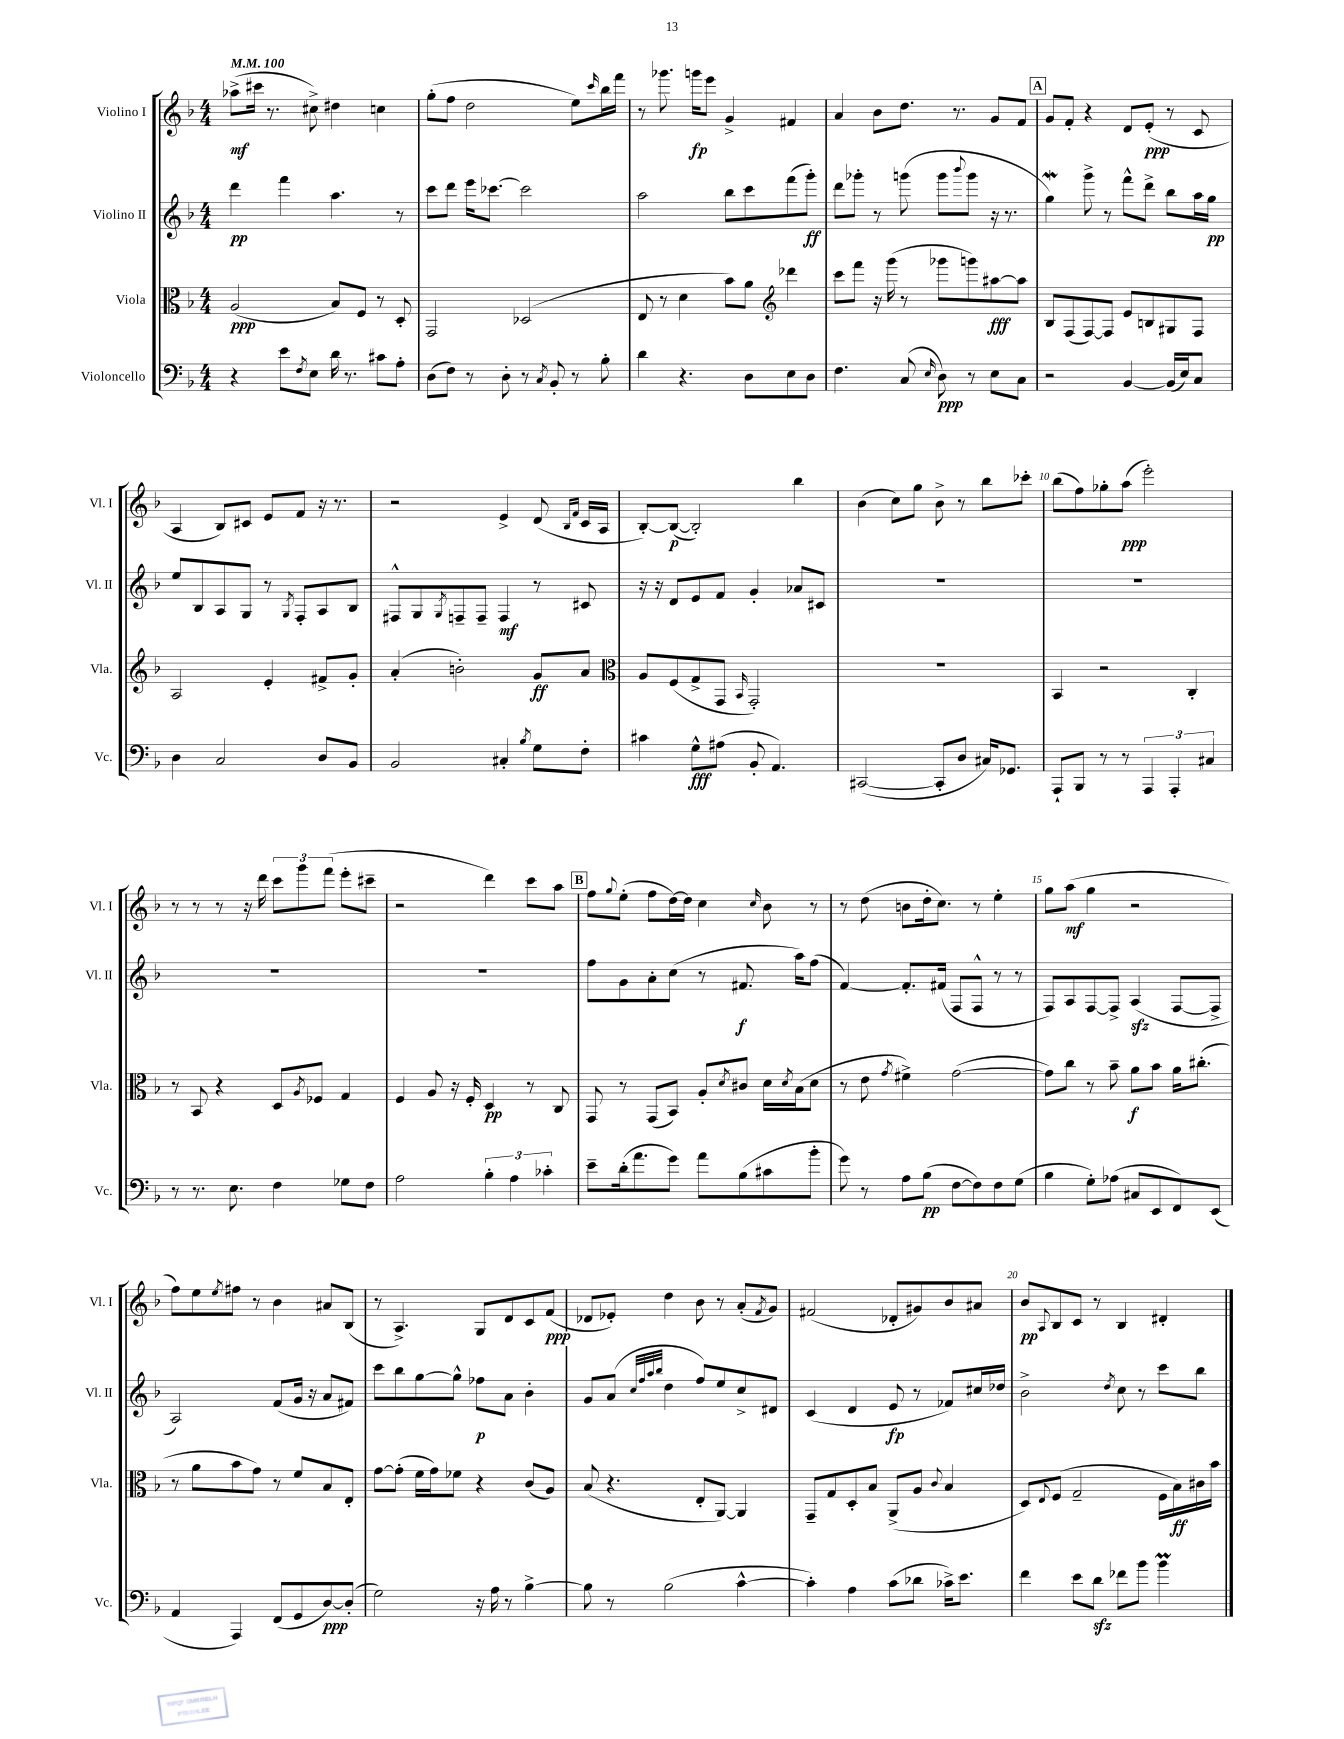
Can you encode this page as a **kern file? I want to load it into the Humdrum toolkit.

**kern	**kern	**kern	**kern
*staff4	*staff3	*staff2	*staff1
*clefF4	*clefC3	*clefG2	*clefG2
*k[b-]	*k[b-]	*k[b-]	*k[b-]
*M4/4	*M4/4	*M4/4	*M4/4
*MM100	*MM100	*MM100	*MM100
4r	(2A	4ddd	(8aa-^
.	.	.	16ccc#
.	.	.	8.r
8e	.	4fff	.
8qF	.	.	.
8E	.	.	8cc#^)
16d	8B-)	4.aa	4dd#
8.r	.	.	.
.	8F	.	.
8c#	8r	.	4cc
8A'	8D'	8r	.
=	=	=	=
(8D	2GG	8ccc	(8gg'
8F)	.	8ddd	8ff
8r	.	16eee	2dd
.	.	[8.ccc-	.
8D'	.	.	.
8r	(2D-	2ccc-]	.
8qC	.	.	.
8BB-'	.	.	.
8r	.	.	8ee)
.	.	.	16qqccc
8B-'	.	.	16bb-
.	.	.	16fff
=	=	=	=
4d	8E	2aa	8r
.	8r	.	8.ggg-
4.r	4d	.	.
.	.	.	16ggg
.	.	.	8eee
.	8b-)	8bb-	4g^
8D	8a	8ccc	.
*	*clefG2	*	*
8E	4ddd-	(8fff	4f#
8D	.	8ggg')	.
=	=	=	=
4.F	8ccc	8ddd	4a
.	8fff	8ggg-'	.
.	16r	8r	8b-
.	(16ggg	.	.
(8C	8r	(8ggg	8.dd
16qqE	.	.	.
8D)	8ggg-	8ggg	.
.	.	.	8.r
.	.	8qqbbb-	.
8r	8ggg)	8ggg	.
8E	[8aa#	16r	8g
.	.	8.r	.
8C	8aa#]	.	8f
=	=	=	=
2r	8B-	4gg)	8g
.	(8F	.	8f'
.	[8F)	8ggg^	4r
.	8F]	8r	.
[4BB-	8e	8fff^^	8d
.	8B	8ddd^	(8e'
(16BB-]	8G#	8bb-	8r
16E)	.	.	.
8C	8F	16aa	8c
.	.	16gg	.
=	=	=	=
4D	2A	8ee	4A
.	.	8B-	.
2C	.	8A	8B-)
.	.	8G	8c#
.	4e'	8r	8e
.	.	8qG	.
.	.	8F'	8f
8D	8f#^	8A	16r
.	.	.	8.r
8BB-	8g'	8B-	.
=	=	=	=
2BB-	(4a'	8F#^^	2r
.	.	8G	.
.	.	8qG	.
.	2b')	8F~	.
.	.	8F~	.
4C#'	.	4F	4e^
8qB-	.	.	.
8G	8g	8r	(8d
.	.	.	16qqB-
.	.	.	16qqf
8F'	8a	8c#	16c
.	.	.	16A
=	=	=	=
*	*clefC3	*	*
4c#	8A	16r	[8B-')
.	.	16r	.
.	(8F	8d	(8B-_
8G^^	8G^	8e	2B-'])
(8A#	8GG	8f	.
.	16qqBB-	.	.
8BB-'	2GG')	4g'	.
4.AA)	.	.	.
.	.	8a-	4bb-
.	.	8c#	.
=	=	=	=
([2CC#	1r	1r	(4b-
.	.	.	8cc)
.	.	.	8gg
8CC#']	.	.	8b-^
8D	.	.	8r
16C#)	.	.	8bb-
8.GG-	.	.	.
.	.	.	8ccc-'
=	=	=	=
8AAA`	4BB-	1r	(8bb-
8BBB-	.	.	8ff)
8r	2r	.	8gg-'
8r	.	.	(8aa
6AAA	.	.	2eee')
6AAA'	.	.	.
.	4C'	.	.
6C#	.	.	.
=	=	=	=
8r	8r	1r	8r
8.r	8BB-	.	8r
.	4r	.	8r
8.E	.	.	.
.	.	.	16r
.	.	.	16ddd
4F	8D	.	12ccc
.	.	.	12ggg
.	8qA	.	.
.	8F-	.	.
.	.	.	(12fff
8G-	4G	.	8eee'
8F	.	.	8ccc#~
=	=	=	=
2A	4F	1r	2r
.	8A	.	.
.	16r	.	.
.	16F'	.	.
6B-'	4D	.	4ddd)
6A	.	.	.
.	8r	.	8ccc
6c-'	.	.	.
.	8C	.	8aa
=	=	=	=
8e~	8GG	8ff	8ff
.	.	.	8qqgg
(16d'	8r	8g	(8ee'
8.a	.	.	.
.	(8GG	8a'	8ff
8g)	8BB-)	(8cc	[16dd)
.	.	.	16dd]
8a	8A'	8r	4cc
.	8qd	.	.
(8B-	8c#	8.f#	.
.	.	.	16qqcc
8c#	16d	.	8b-
.	8qd	.	.
.	(16B-	16aa)	.
8b-'	8d	(8ff	8r
=	=	=	=
8g)	8r	[4f)	8r
8r	8e	.	(8dd
.	8qg	.	.
8A	4f#^)	8.f']	8b
(8B-	.	.	16dd'
.	.	(16f#	8.cc)
[8F	([2g	8F	.
8F])	.	8F^^	8r
8F	.	8r	4ee'
(8G	.	8r	.
=	=	=	=
4B-	8g])	8F)	8gg
.	8cc	8A	(8aa
8G')	8r	[8F	4gg
(8A-	8b-~	8F^]	.
8C#	8a	(4A	2r
8EE	8b-	.	.
8FF)	16a	[8F	.
.	(8.cc#'	.	.
(8EE	.	8F^]	.
=	=	=	=
4AA	8r	2A)	8ff)
.	8a	.	8ee
.	.	.	8qee
4AAA)	8b-	.	8ff#
.	8g)	.	8r
(8FF	8r	(8f	4b-
8GG	8f	16g	.
.	.	16r	.
[8D)	8B-	8a	8a#
(8D']	8E'	8f#)	(8B-
=	=	=	=
2G)	[8g	8ccc	8r
.	(8g']	8bb-	4.A^)
.	16f	[8gg	.
.	16g)	.	.
.	8f-	8gg^^]	.
16r	4r	8ff-	8G
16A	.	.	.
8r	.	8a	8d
[4B-^	(8c	4b-'	8c
.	8A)	.	(8f
=	=	=	=
8B-]	(8B-	8g	8d-
8r	4.r	(8a	8e-')
.	.	32qqcc	.
.	.	32qqff	.
.	.	32qqaa	.
.	.	32qqbb-	.
(2B-	.	4dd	4dd
.	8E'	8ff)	8b-
.	[8AA)	8ee	8r
[4c^^	4AA]	8cc^	(8a'
.	.	.	8qf
.	.	8d#	8g)
=	=	=	=
4c'])	8GG~	(4c	(2f#
.	8G	.	.
4A	8D'	4d	.
.	8B-	.	.
(8c	(8AA^	8e	8d-'
8d-	8A	8r	8g#)
.	8qqc	.	.
16c-^)	4B-	8f-)	8b-
8.e	.	.	.
.	.	16cc#	8a#
.	.	16dd-	.
=	=	=	=
4f	8D)	2b-^	8b-
.	8qqE	.	8qqA
.	(8F	.	8B-
8e	2G~	.	8c
8d	.	.	8r
.	.	8qdd	.
8f-	.	8cc	4B-
8b-	.	8r	.
4b-	16F	8ccc	4d#'
.	16B-)	.	.
.	16c#	8bb-	.
.	16b-	.	.
==	==	==	==
*-	*-	*-	*-
